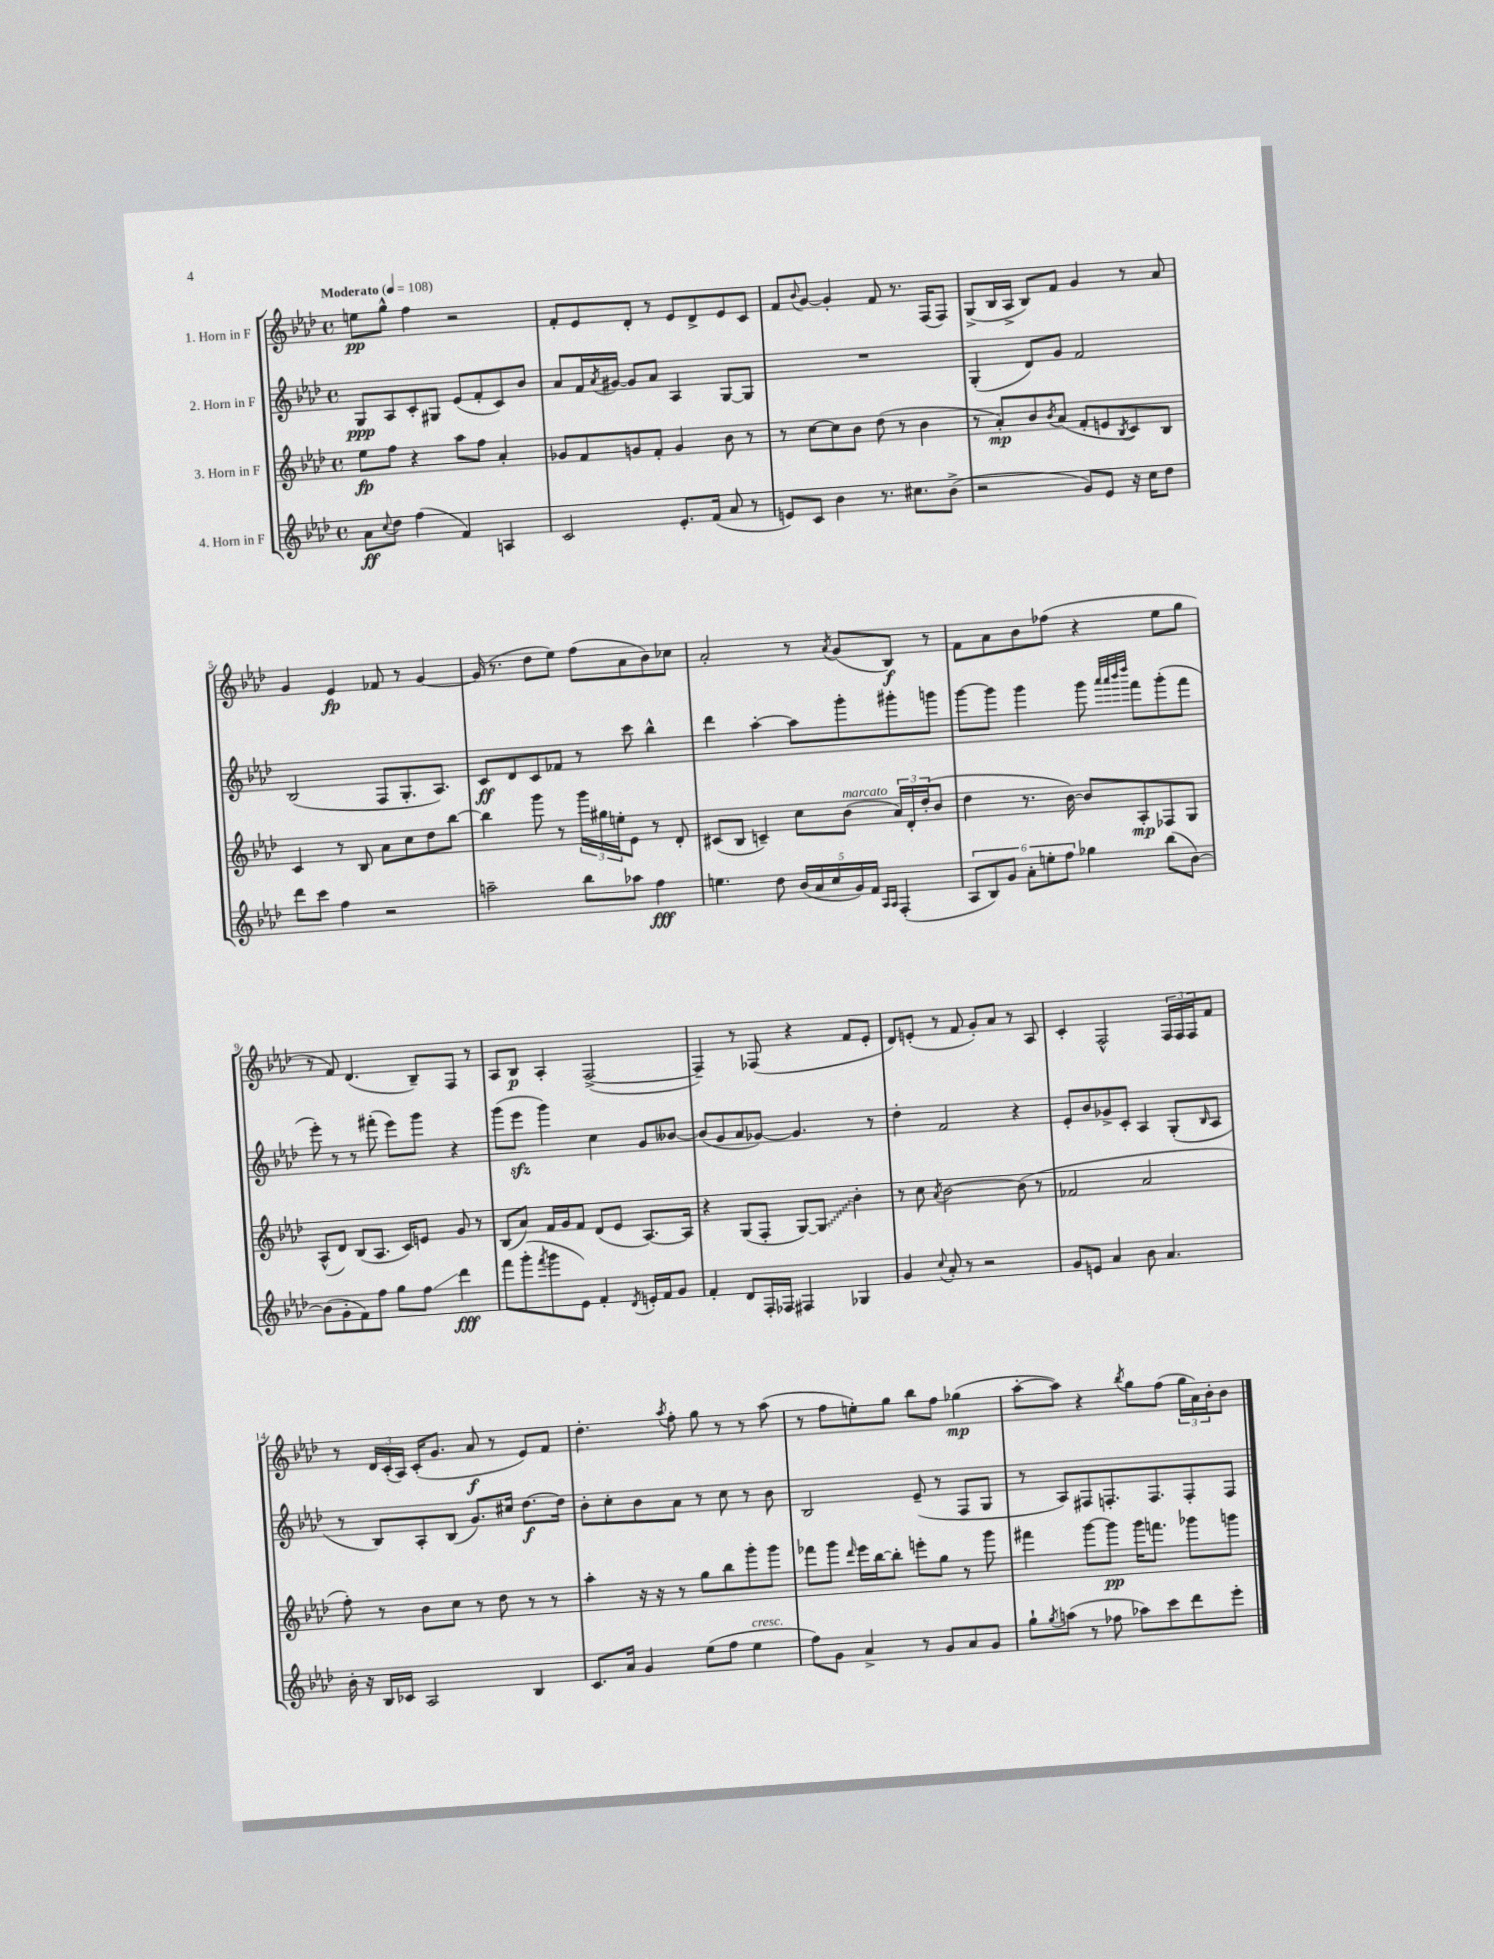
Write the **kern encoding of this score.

**kern	**kern	**kern	**kern
*staff4	*staff3	*staff2	*staff1
*clefG2	*clefG2	*clefG2	*clefG2
*k[b-e-a-d-]	*k[b-e-a-d-]	*k[b-e-a-d-]	*k[b-e-a-d-]
*M4/4	*M4/4	*M4/4	*M4/4
*met(c)	*met(c)	*met(c)	*met(c)
*MM108	*MM108	*MM108	*MM108
8a-	8ee-	8G	8ee
8qqcc	.	.	.
8dd-	8ff	8A-	8gg^^
(4ff	4r	8c'	4ff
.	.	8G#	.
4f)	8aa-	(8e-	2r
.	8ff	8f'	.
4A	4a-'	8c)	.
.	.	8b-	.
=	=	=	=
2c	8g-	8a-	8f'
.	8f	16f	8e-
.	.	8qa-	.
.	.	[16g#	.
.	8g	8g#]	8d-'
.	8f'	8a-	8r
8.e-'	4g	4A-	8e-
.	.	.	8d-^
(16f	.	.	.
8a-	8b-	[8G	8e-
8r	8r	8G]	8c
=	=	=	=
8e)	8r	1r	8f
.	.	.	8qqb-
8c	[8cc	.	[8g
4b-	8cc]	.	4g']
.	8b-	.	.
8.r	(8dd-	.	8f
.	8r	.	8.r
8.cc#	.	.	.
.	4b-	.	.
.	.	.	(16F
(8b-^	.	.	8F)
=	=	=	=
2r	8r	(4G'	(8G^
.	8a-')	.	16B-
.	.	.	16A-^
.	8b-	8d-)	8B-)
.	8qb-	.	.
.	(8a-	8g	8f
8g)	8f'	2f	4g
8e-	8e	.	.
.	8qB-	.	.
16r	8c)	.	8r
16cc	.	.	.
8dd-	8B-	.	8a-
=	=	=	=
8ddd-	4c	(2B-	4g
8ccc	.	.	.
4ff	8r	.	4e-
.	8B-	.	.
2r	8a-	8F	8f-
.	8cc	8.G'	8r
.	8dd-	.	[4g
.	.	8.A-)	.
.	[8bb-	.	.
=	=	=	=
2aa~	4bb-]	8c	(16g]
.	.	.	8.r
.	.	8d-	.
.	8ggg	8c	8dd-
.	8r	8f-	8ee-)
8bb-	24ggg	8r	(8ff
.	24gg#	.	.
.	24ee'	.	.
8aa-	8e-	8ccc	8a-
4ff	8r	4bb-^^	8b-)
.	8d-'	.	8cc-
=	=	=	=
4.ee	(8c#	4ddd-	2a-'
.	8B-	.	.
.	4c~)	[4aa-'	.
8dd-	.	.	.
(20b-	8cc	8aa-]	8r
20a-	.	.	.
20cc	.	.	.
.	.	.	8qa-
.	(8b-	8ggg'	(8g
20g)	.	.	.
20f	.	.	.
16qqA-	.	.	.
16qqA-	.	.	.
(4F'	24a-)	8ggg#'	8B-)
.	24d-'	.	.
.	(24dd-'	.	.
.	8b-	8ggg	8r
=	=	=	=
12A-	4dd-	[8ggg	8f
12B-)	.	.	.
.	.	8ggg]	8a-
12g	.	.	.
12a-'	8.r	4ggg	8b-
12ee'	.	.	.
.	.	.	(8ff-
12ff	.	.	.
.	[16b-)	.	.
4gg-	8b-]	8ggg	4r
.	.	32qqaaa-	.
.	.	32qqaaa-	.
.	.	32qqbbb-	.
.	.	32qqdddd-	.
.	8A-'	8fff	.
(8bb-	8F-	(8ggg'	8ee-
[8b-)	8G	8fff	8gg
=	=	=	=
(8b-]	(8A-^^	8eee-')	8r
8g'	8d-)	8r	8f)
8f)	(8B-	8r	(4.d-
8ff	8.A-	(8fff#'	.
8gg	.	8eee-)	.
.	16c)	.	.
8ff	8e	8ggg	8B-~)
4ddd-	8g	4r	8F
.	8r	.	8r
=	=	=	=
8fff	(8B-	(8ggg	8A-
(8ggg'	8a-)	8eee-	8B-
8qfff	.	.	.
8ggg	16f	4ggg)	4A-'
.	16g	.	.
8e-)	8f	.	.
4f'	(8d-	4cc	([2F^
.	8e-	.	.
8qd-	.	.	.
16e'	[8.A-)	8g	.
16f	.	.	.
8g	.	[8b--	.
.	16A-]	.	.
=	=	=	=
4f'	4r	(8b--]	4F~])
.	.	8g	.
8d-	(8G	8a-	8r
16F'	8F'	[8g-)	(8F-
16F-	.	.	.
4F#	[8G)	4.g-]	4r
.	8G]	.	.
4G-	4b-'	.	8f
.	.	8r	8e-'
=	=	=	=
4g	8r	4dd-'	8d-)
.	8cc	.	(8e'
8qqcc	8qa-	.	.
8a-'	[2b-	2f	8r
8r	.	.	8f
2r	.	.	8g')
.	.	.	8a-
.	(8b-]	4r	8r
.	8r	.	8A-
=	=	=	=
8g	2f-	8e-'	4c'
8e	.	8b-	.
4a-	.	8g-^	2F^^
.	.	8c'	.
8b-	2a-	4A-	.
4.a-	.	.	.
.	.	(8G'	24F
.	.	.	24F
.	.	.	24F
.	.	16qqB-	.
.	.	8A-	8f
=	=	=	=
16b-'	8ff')	8r	8r
16r	.	.	.
16B-	8r	8B-)	24d-
.	.	.	(24c'
16c-	.	.	.
.	.	.	24A-)
2A-	8b-	8A-'	(16c'
.	.	.	8.g
.	8cc	(8B-	.
.	8r	8.g)	8a-
.	8dd-	.	8r
.	.	16cc#	.
4B-	8r	[8.dd-	8e-)
.	8r	.	8f
.	.	16dd-]	.
=	=	=	=
8.c	4aa-'	8b-'	4.dd-'
.	.	8cc'	.
16a-	.	.	.
4g	16r	8b-	.
.	16r	.	.
.	.	.	8qaa-
.	8r	8a-	8ff'
(8ee-	8gg	8r	8gg
8ff	8bb-	8cc	8r
4ee-	8ggg'	8r	8r
.	8ggg	8b-	(8aa-
=	=	=	=
8ff)	8fff-	2B-	8r
8g	8ggg	.	8ff
.	16qqddd-	.	.
4a-^	16eee-	.	8ee')
.	[16bb-	.	.
.	8bb-']	.	8gg
8r	8eee'	(8e-~	8bb-
8g	8gg	8r	8ff
8a-	8r	8F	(4gg-
8g	8ggg	8G	.
=	=	=	=
8gg`	4fff#	8r	[8aa-'
8qgg	.	.	.
(8aa	.	8A-)	8aa-])
8r	[8ggg	8F#	4r
8ff-	8ggg]	8.F'	.
.	.	.	8qbb-
8aa-)	16ggg	.	8gg
.	8.fff	8.F	.
8ccc	.	.	(8ff
8ddd-	8ggg-	8F'	24gg
.	.	.	24a-)
.	.	.	24b-'
8eee-'	8ggg	8F	8b-
==	==	==	==
*-	*-	*-	*-
